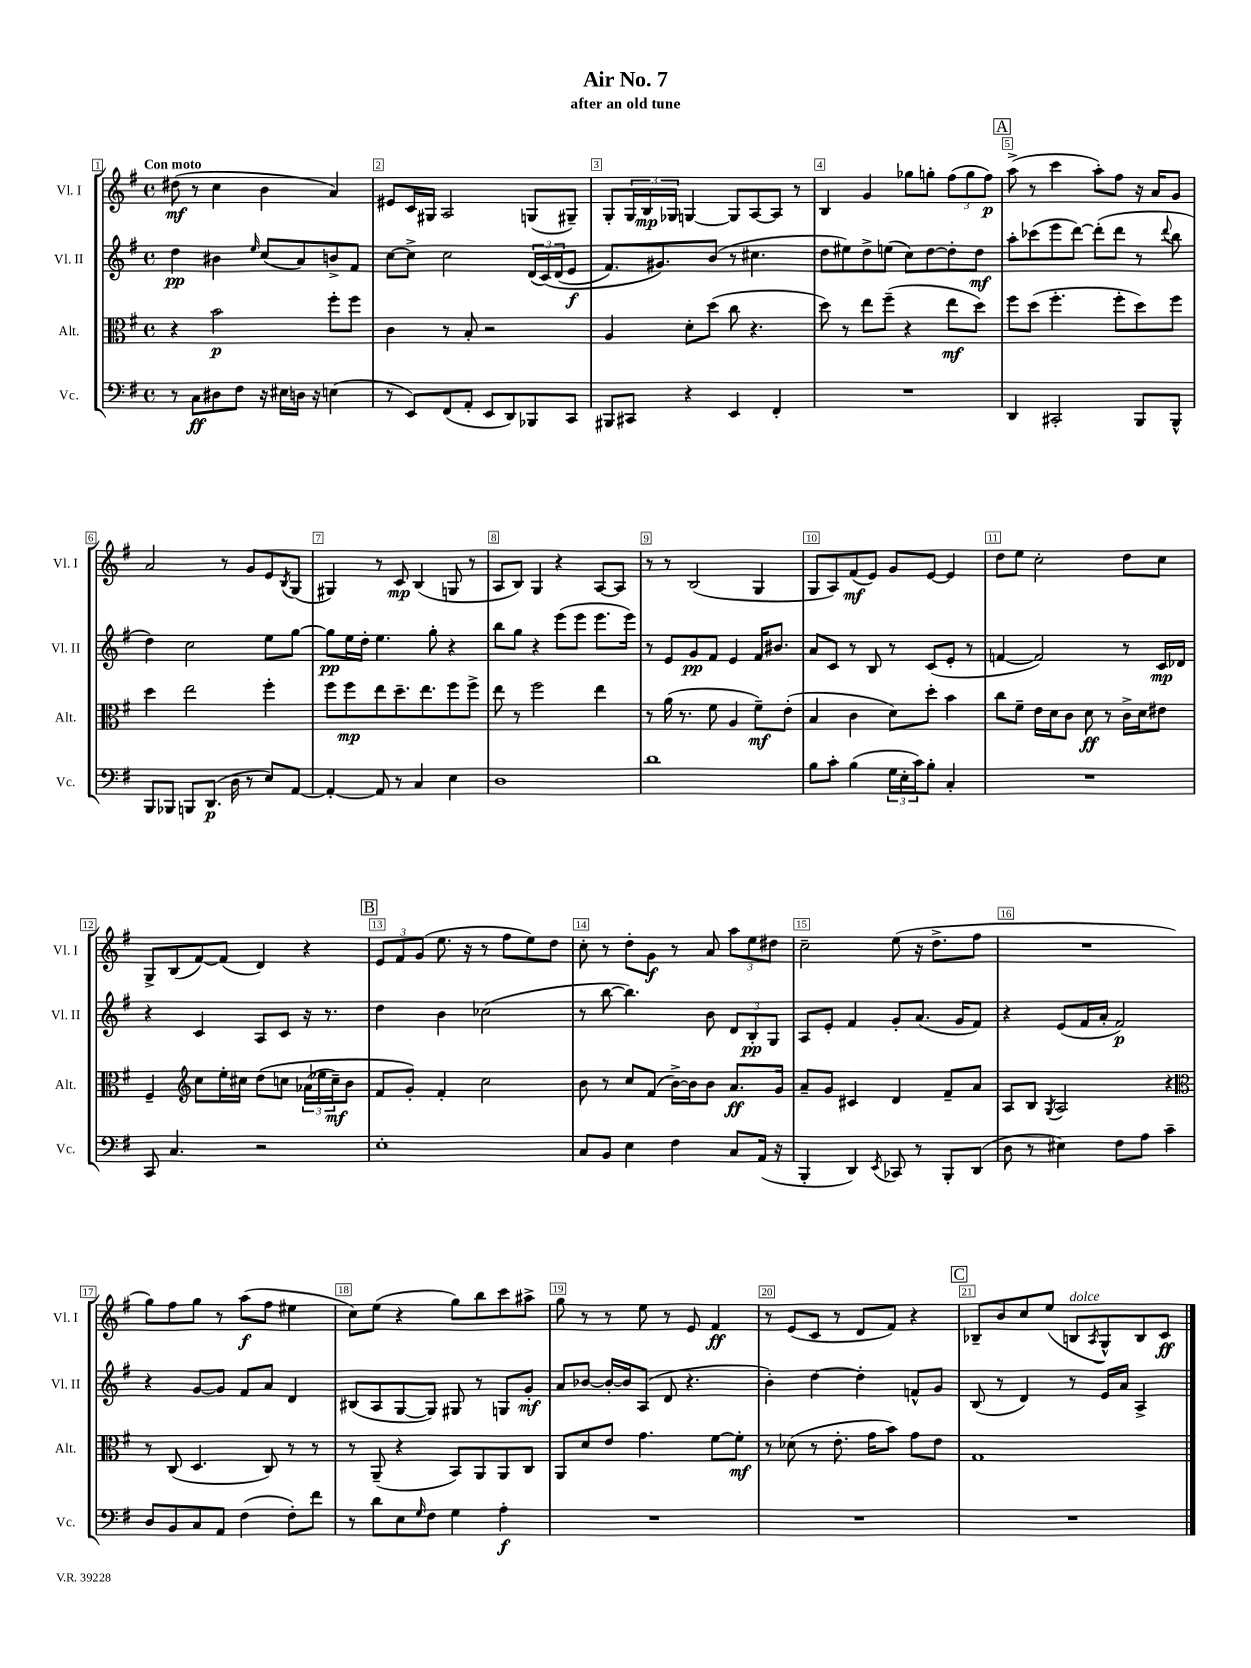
\header { title = "Air No. 7" subtitle = "after an old tune" }
<<
\new StaffGroup <<
\new Staff = "s0" \with { instrumentName = "Vl. I" shortInstrumentName = "Vl. I" } {
    \clef treble \key g \major \defaultTimeSignature \time 4/4 \tempo "Con moto"
    dis''8\mf( r8 c''4 b'4 a'4) |
    eis'8 c'16 gis16 a2 g8( gis8--) |
    g8-. \tuplet 3/2 { g16 b16\mp ges16 } g4~ g8 a8~ a8 r8 |
    b4 g'4 ges''8 g''8-. \tuplet 3/2 { fis''8( g''8 fis''8\p) } |
    \mark \markup { \box "A" } a''8->( r8 c'''4 a''8-.) fis''8 r16 a'16 g'8 |
    a'2 r8 g'8 e'8 \acciaccatura { b8 } g8( |
    gis4) r8 c'8\mp b4( g8 r8 |
    a8 b8) g4 r4 a8~ a8 |
    r8 r8 b2( g4 |
    g8 a8) fis'8\mf( e'8) g'8 e'8~ e'4 |
    d''8 e''8 c''2-. d''8 c''8 |
    g8-> b8( fis'8~) fis'8( d'4) r4 |
    \mark \markup { \box "B" } \tuplet 3/2 { e'8 fis'8 g'8( } e''8. r16 r8 fis''8 e''8) d''8 |
    c''8-. r8 d''8-. g'8\f r8 a'8 \tuplet 3/2 { a''8 e''8 dis''8 } |
    c''2-- e''8( r16 d''8.-> fis''8 |
    R1 |
    g''8) fis''8 g''8 r8 a''8\f( fis''8 eis''4 |
    c''8) e''8( r4 g''8) b''8 c'''8 ais''8-> |
    g''8 r8 r8 e''8 r8 e'8 fis'4\ff |
    r8 e'8( c'8 r8 d'8 fis'8) r4 |
    \mark \markup { \box "C" } bes8-- b'8 c''8 e''8( b8^\markup { \italic "dolce" } \acciaccatura { a8 } g8-^) b8 c'8\ff \bar "|." |
}
\new Staff = "s1" \with { instrumentName = "Vl. II" shortInstrumentName = "Vl. II" } {
    \clef treble \key g \major \defaultTimeSignature \time 4/4
    d''4\pp bis'4 \grace { e''16 } c''8( a'8) b'8-> fis'8 |
    c''8~ c''8-> c''2 \tuplet 3/2 { d'16( c'16)\( d'16( } e'8\f |
    fis'8.) gis'8.\) b'8( r8 cis''4. |
    d''8 eis''8) d''8-> e''8( c''8) d''8~ d''8-. d''8\mf |
    \mark \markup { \box "A" } a''8-. ces'''8( e'''8 d'''8~) d'''8-.( d'''8 r8 \appoggiatura { d'''8 } b''8 |
    d''4) c''2 e''8 g''8~ |
    g''8\pp e''16 d''16-. e''4. g''8-. r4 |
    b''8 g''8 r4 e'''8( e'''8 e'''8. e'''16) |
    r8 e'8 g'8\pp fis'8 e'4 fis'16 bis'8. |
    a'8 c'8 r8 b8 r8 c'8( e'8-. r8 |
    f'4~ f'2) r8 c'16\mp des'16 |
    r4 c'4 a8 c'8 r16 r8. |
    \mark \markup { \box "B" } d''4 b'4 ces''2( |
    r8 b''8~ b''4.) b'8 \tuplet 3/2 { d'8 b8-.\pp g8 } |
    a8 e'8-. fis'4 g'8-. a'8.( g'16 fis'8) |
    r4 e'8( fis'16 a'16-. fis'2\p) |
    r4 g'8~ g'8 fis'8 a'8 d'4 |
    bis8( a8 g8~ g8) gis8 r8 g8 g'8-.\mf |
    a'8 bes'8~ bes'16~-. bes'16 a8( d'8 r4. |
    b'4-.) d''4~ d''4-. f'8-^ g'8 |
    \mark \markup { \box "C" } b8( r8 d'4) r8 e'16 a'16 a4-> \bar "|." |
}
\new Staff = "s2" \with { instrumentName = "Alt." shortInstrumentName = "Alt." } {
    \clef alto \key g \major \defaultTimeSignature \time 4/4
    r4 b'2\p fis''8-. fis''8 |
    c'4 r8 b8-. r2 |
    a4 d'8-. d''8( c''8 r4. |
    d''8) r8 e''8 fis''8--( r4 e''8\mf d''8) |
    \mark \markup { \box "A" } fis''8 d''8( fis''4.-. fis''8-. d''8) fis''8 |
    d''4 e''2 fis''4-. |
    fis''8 fis''8\mp e''8 d''8.-- e''8. fis''8 fis''8-> |
    e''8 r8 fis''2 e''4 |
    r8 a'16( r8. fis'8 a4 fis'8--\mf) e'8-.( |
    b4 c'4 d'8) d''8-. b'4 |
    c''8 fis'8-- e'16 d'16 c'8 d'8\ff r8 c'16-> d'16 eis'8 |
    fis4-- \clef treble c''8 e''16-. cis''16 d''8\( c''8 \tuplet 3/2 { aes'16( ees''16 c''16--\mf) } b'8 |
    \mark \markup { \box "B" } fis'8 g'8-.\) fis'4-. c''2 |
    b'8 r8 c''8 fis'8( b'16~->) b'16 b'8 a'8.\ff g'16 |
    a'8-- g'8 cis'4 d'4 fis'8-- a'8 |
    a8 b8 \acciaccatura { g8 } a2 r4 |
    \clef alto r8 c8( d4. c8) r8 r8 |
    r8 a,8--( r4 b,8) a,8 a,8 c8 |
    a,8 d'8 e'8 g'4. fis'8~ fis'8-.\mf |
    r8 des'8( r8 e'8.-. g'16 b'8) g'8 e'8 |
    \mark \markup { \box "C" } g1 \bar "|." |
}
\new Staff = "s3" \with { instrumentName = "Vc." shortInstrumentName = "Vc." } {
    \clef bass \key g \major \defaultTimeSignature \time 4/4
    r8 c8\ff dis8 fis8 r16 eis16 d16 r16 e4( |
    r8 e,8) fis,8( a,8-. e,8 d,8) bes,,8 c,8 |
    bis,,8 cis,8 r4 e,4 fis,4-. |
    R1 |
    \mark \markup { \box "A" } d,4 cis,2-. b,,8 b,,8-^ |
    b,,8 bes,,8 b,,8 d,8.\p( d16 r8 e8) a,8~ |
    a,4~-. a,8 r8 c4 e4 |
    d1 |
    d'1 |
    b8 c'8-. b4( \tuplet 3/2 { g16 e16-. c'16) } b8-. c4-. |
    R1 |
    c,8 c4. r2 |
    \mark \markup { \box "B" } e1-. |
    c8 b,8 e4 fis4 c8 a,16( r16 |
    b,,4-. d,4) \acciaccatura { e,8 } ces,8 r8 b,,8-. d,8( |
    d8 r8 eis4) fis8 a8 c'4-- |
    d8 b,8 c8 a,8 fis4( fis8-.) fis'8 |
    r8 d'8 e8 \grace { g16 } fis8 g4 a4-.\f |
    R1 |
    R1 |
    \mark \markup { \box "C" } R1 \bar "|." |
}
>>
>>
\layout { \context { \Score \override BarNumber.break-visibility = ##(#f #t #t) barNumberVisibility = #all-bar-numbers-visible \override BarNumber.stencil = #(make-stencil-boxer 0.1 0.3 ly:text-interface::print) } }
